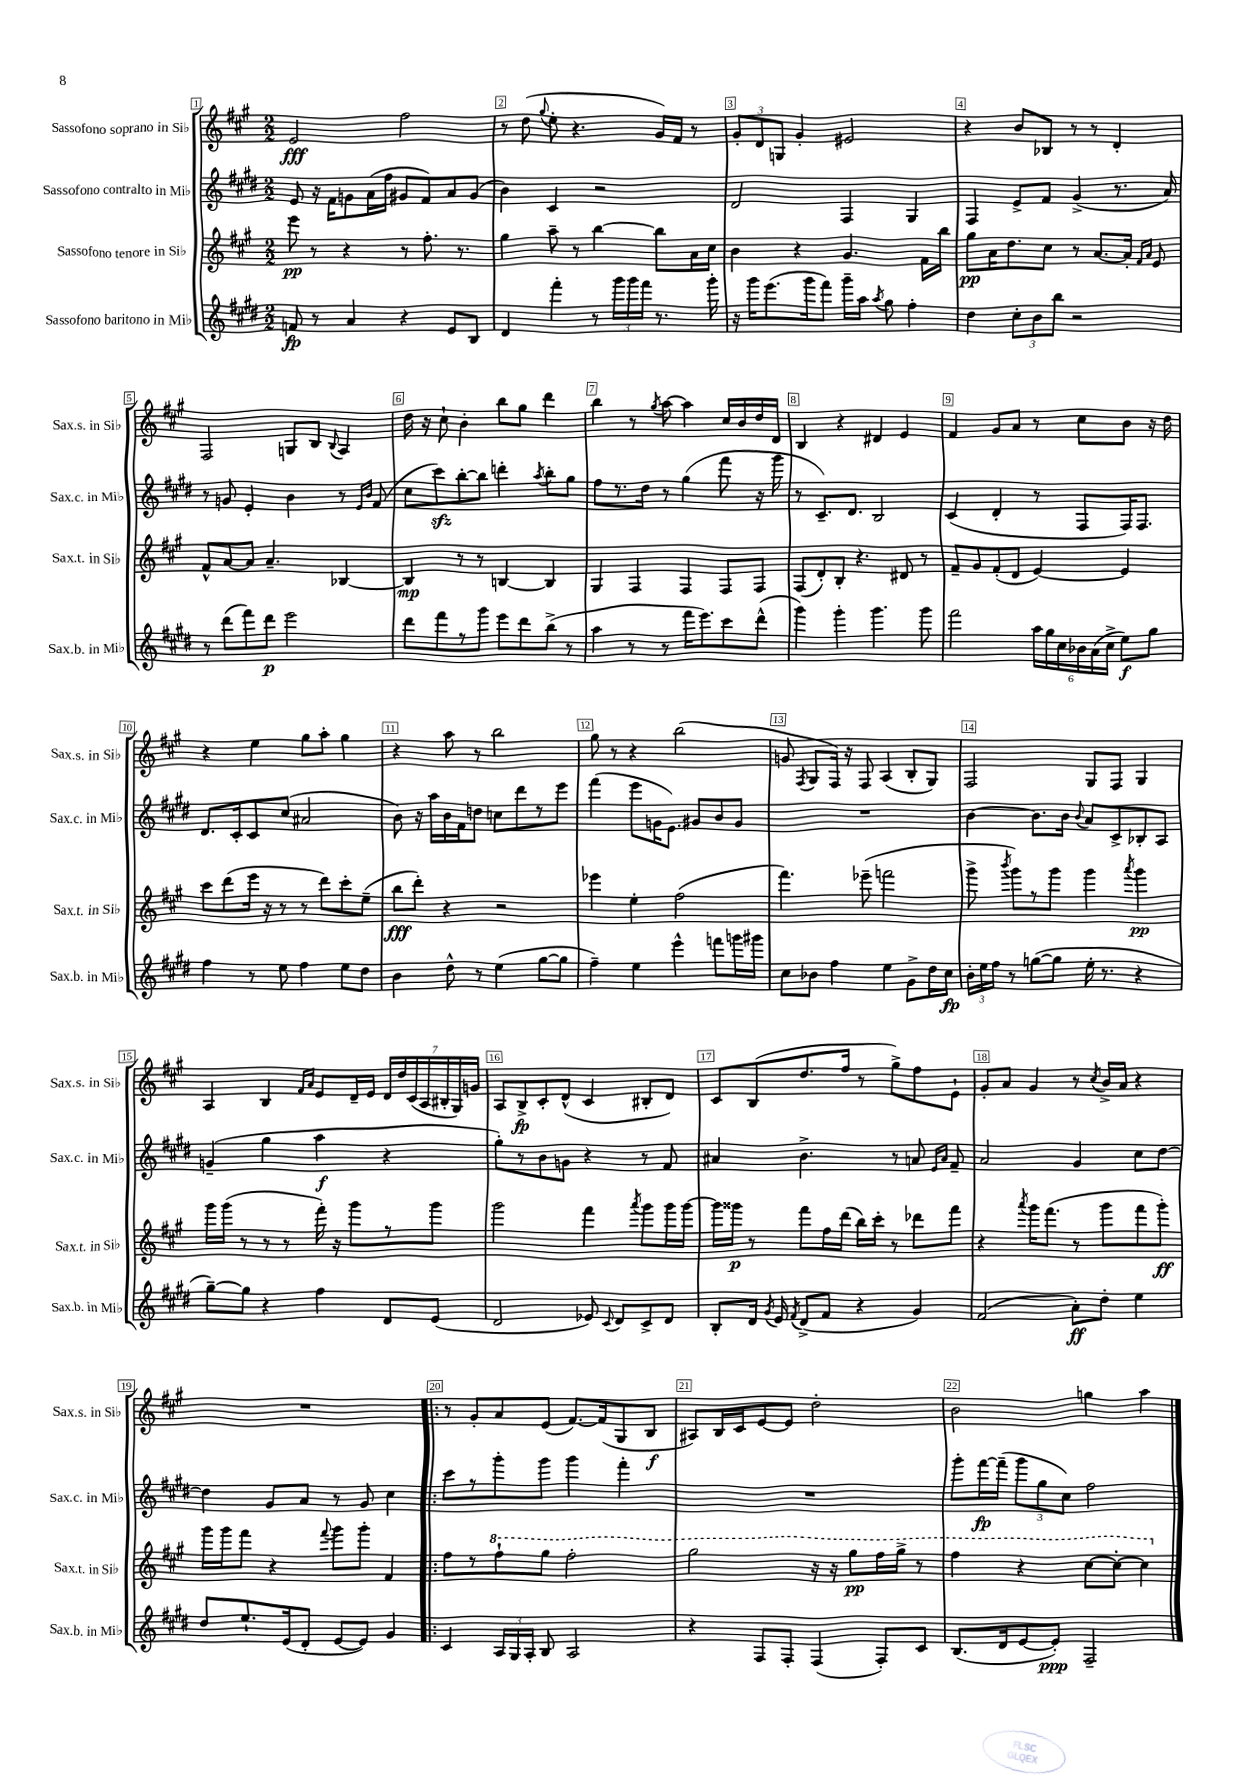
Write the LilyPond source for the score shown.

<<
\new StaffGroup <<
\new Staff = "s0" \with { instrumentName = "Sassofono soprano in Sib" shortInstrumentName = "Sax.s. in Sib" } {
    \clef treble \key a \major \numericTimeSignature \time 2/2
    \autoBeamOff e'2\fff fis''2 |
    r8 d''8( \appoggiatura { gis''8 } e''8-. r4. gis'16[) fis'16] r8 |
    \tuplet 3/2 { gis'8[-. d'8 g8] } gis'4-. eis'2 |
    r4 b'8[ bes8] r8 r8 d'4-. |
    fis2 g8[ b8] \appoggiatura { b8 } a4 |
    d''16 r16 cis''8-! b'4-. b''8[ gis''8] d'''4 |
    b''4 r8 \acciaccatura { gis''8 } a''8~ a''4 cis''16[ b'16 d''16 d'16] |
    b4 r4 dis'4 e'4 |
    fis'4 gis'8[ a'8] r8 cis''8[ b'8] r16 d''16 |
    r4 e''4 gis''8[ a''8]-. gis''4 |
    r4 a''8 r8 b''2 |
    gis''8 r8 r4 b''2( |
    g'8 \acciaccatura { fis8 } gis8[ fis16]) r16 fis8 a4( b8[-. gis8]) |
    fis2 gis8[ fis8] gis4 |
    a4 b4 \grace { fis'16[ a'16] } e'8[ d'16-- e'16] \tuplet 7/4 { d'16[ d''16 cis'16( a16 bis16-. gis16) g'16] } |
    a8[ b8->\fp cis'8-. d'8]-^( cis'4 bis8[-. d'8]) |
    cis'8[ b8( d''8. fis''16] r8 gis''8[->) fis''8 e'8]-! |
    gis'8[-. a'8] gis'4 r8 \acciaccatura { cis''8 } b'16[-> a'16] r4 |
    R1 |
    \bar ".|:" r8 gis'8[-. a'8 e'8]( fis'8.[~) fis'16( gis8 b8]\f |
    ais8[) b16 cis'16 e'8~ e'8] d''2-. |
    b'2 g''4 a''4 \bar "|." |
}
\new Staff = "s1" \with { instrumentName = "Sassofono contralto in Mib" shortInstrumentName = "Sax.c. in Mib" } {
    \clef treble \key e \major \numericTimeSignature \time 2/2
    \autoBeamOff e'8 r16 fis'16[ g'8 a'16( fis''16] gis'8[ fis'8) a'8 gis'8]( |
    b'4) cis'4 r2 |
    dis'2 fis4 gis4 |
    fis4 e'8[-> fis'8] gis'4->( r8. a'16) |
    r8 g'8 e'4-. b'4 r8 \grace { e'16[ b'16] } fis'8( |
    cis''8[ cis'''8\sfz) b''8~-. b''8] d'''4-. \acciaccatura { a''8 } b''8[-. gis''8] |
    fis''8[ r8. dis''16] r8 gis''4( fis'''8 r16 gis'''16 |
    r8 cis'8.[--) dis'8.] b2 |
    cis'4( dis'4-. r8 fis8[ fis16) fis8.] |
    dis'8.[ cis'16-. cis'8 cis''8]( ais'2 |
    b'8) r16 a''16[ b'16 fis'16 d''8] c''8[ dis'''8 r8 e'''8] |
    fis'''4( e'''8[ g'16 e'8.]) gis'8[ b'8 gis'8] |
    R1 |
    b'4~ b'8.[ b'16] \appoggiatura { b'8 } a'8[ cis'8-> bes8-. a8] |
    g'4--( gis''4 a''4\f r4 |
    gis''8[-.) r8 b'8 g'8] r4 r8 fis'8 |
    ais'4 b'4.-> r8 a'8 \grace { e'16[ a'16] } fis'8-- |
    a'2 gis'4 cis''8[ dis''8]~ |
    dis''4 gis'8[ a'8] r8 gis'8 cis''4 |
    \bar ".|:" cis'''8[ r8 gis'''8-. gis'''8] gis'''4 fis'''4-. |
    R1 |
    gis'''8[-. fis'''16~\fp fis'''16]--( \tuplet 3/2 { gis'''8[ gis''8 cis''8]) } fis''2 \bar "|." |
}
\new Staff = "s2" \with { instrumentName = "Sassofono tenore in Sib" shortInstrumentName = "Sax.t. in Sib" } {
    \clef treble \key a \major \numericTimeSignature \time 2/2
    \autoBeamOff e'''8\pp r8 r4 r8 fis''8.-. r8. |
    gis''4 a''8-- r8 b''4~ b''8[ a'16 cis''16] |
    b'4 r4 gis'4. fis'16[ b''16] |
    gis''8[\pp a'16 d''8. cis''8] r8 a'8.[~ a'16]-. \grace { fis'16[ a'16] } e'8 |
    fis'8[-^ a'8~ a'8] a'4.-- bes4~ |
    bes4\mp r8 r8 b4~ b4 |
    gis4 fis4 fis4 fis8[ fis8] |
    fis8[( d'8-.) b8]-. r4. dis'8 r8 |
    fis'8[-- gis'8 fis'8-.( d'8] e'4~) e'4 |
    cis'''8[ d'''8( e'''16] r16 r8 r8 d'''8[) cis'''8-. e''8]--( |
    b''8[\fff d'''8]-.) r4 r2 |
    ees'''4 e''4-. fis''2( |
    fis'''4.) ees'''8--( f'''2 |
    gis'''8-> \acciaccatura { b'''8 } gis'''8[) r8 gis'''8] gis'''4 \acciaccatura { a'''8 } gis'''4\pp |
    gis'''16[ gis'''16]( r8 r8 r8 fis'''16-.) r16 gis'''8[ r8 gis'''8] |
    gis'''2 fis'''4 \acciaccatura { a'''8 } gis'''8[ gis'''16 gis'''16]~ |
    gis'''16[ gisis'''16]\p r8 fis'''8[ fis''16 d'''16]( b''16[) cis'''16]-. r8 des'''8[ fis'''8] |
    r4 \acciaccatura { a'''8 } gis'''16[ fis'''8.]( r8 gis'''8[ fis'''8 gis'''8]-.\ff) |
    gis'''16[ gis'''16 fis'''8] r4 \appoggiatura { fis'''8 } gis'''8[ gis'''8]-. fis'4 |
    \bar ".|:" fis''8[ r8 \ottava #1 fis'''8-! gis'''8] fis'''2-. |
    gis'''2 r16 r16 gis'''8[\pp fis'''16 gis'''16]-> r8 |
    fis'''4 r4 cis'''8[~ cis'''8]~-. cis'''4 \ottava #0 \bar "|." |
}
\new Staff = "s3" \with { instrumentName = "Sassofono baritono in Mib" shortInstrumentName = "Sax.b. in Mib" } {
    \clef treble \key e \major \numericTimeSignature \time 2/2
    \autoBeamOff f'8\fp r8 a'4 r4 e'8[ b8] |
    dis'4 fis'''4-. r8 \tuplet 3/2 { gis'''16[ gis'''16 fis'''16] } r8. gis'''16-. |
    r16 gis'''16[ e'''8.( gis'''16 fis'''8]) gis'''16[-- a''16] \acciaccatura { a''8 } gis''8 fis''4-. |
    dis''4 \tuplet 3/2 { cis''8[-. b'8 b''8] } r2 |
    r8 dis'''8[( fis'''8) dis'''8]\p e'''2 |
    dis'''8[ fis'''8 r8 gis'''8] e'''8[ dis'''8 b''8]->( r8 |
    a''4 r8 r8 fis'''16[ e'''8.) cis'''8 dis'''8]-^( |
    gis'''4) gis'''4-. gis'''4. gis'''8 |
    fis'''2 \tuplet 6/4 { a''16[ gis''16 cis''16 bes'16 a'16( cis''16]-> } e''8[\f) gis''8] |
    fis''4 r8 e''8 fis''4 e''8[ dis''8] |
    b'4 dis''8-^ r8 e''4( gis''8[~ gis''8] |
    fis''4--) e''4 e'''4-^ f'''8[ g'''16 gis'''16] |
    cis''8[ bes'8] fis''4 e''4 gis'8[-> dis''16 cis''16]\fp |
    \tuplet 3/2 { b'16[-. e''16 fis''16] } r8 g''8[~( g''8] e''16-. r8. r4 |
    gis''8[~--) gis''8] r4 fis''4 dis'8[ e'8]( |
    dis'2 ees'8) \appoggiatura { cis'8 } dis'8[ cis'8-> dis'8] |
    b8[-. dis'16] \acciaccatura { gis'8 } e'16 \acciaccatura { fis'8 } dis'8[->( fis'8] r4 gis'4) |
    fis'2( a'8[-.\ff) dis''8]-. e''4 |
    dis''8[ e''8.-! e'16( dis'8]-. e'8[~ e'8]) gis'4 |
    \bar ".|:" cis'4 \tuplet 3/2 { a16[ gis16 a16]-. } b8 a2 |
    r4 fis8[ fis8]-. fis4( fis8[-.) cis'8] |
    b8.[( dis'16 e'8~ e'8]-.\ppp) fis2-- \bar "|." |
}
>>
>>
\layout { \context { \Score \override BarNumber.break-visibility = ##(#f #t #t) barNumberVisibility = #all-bar-numbers-visible \override BarNumber.stencil = #(make-stencil-boxer 0.1 0.3 ly:text-interface::print) } }
